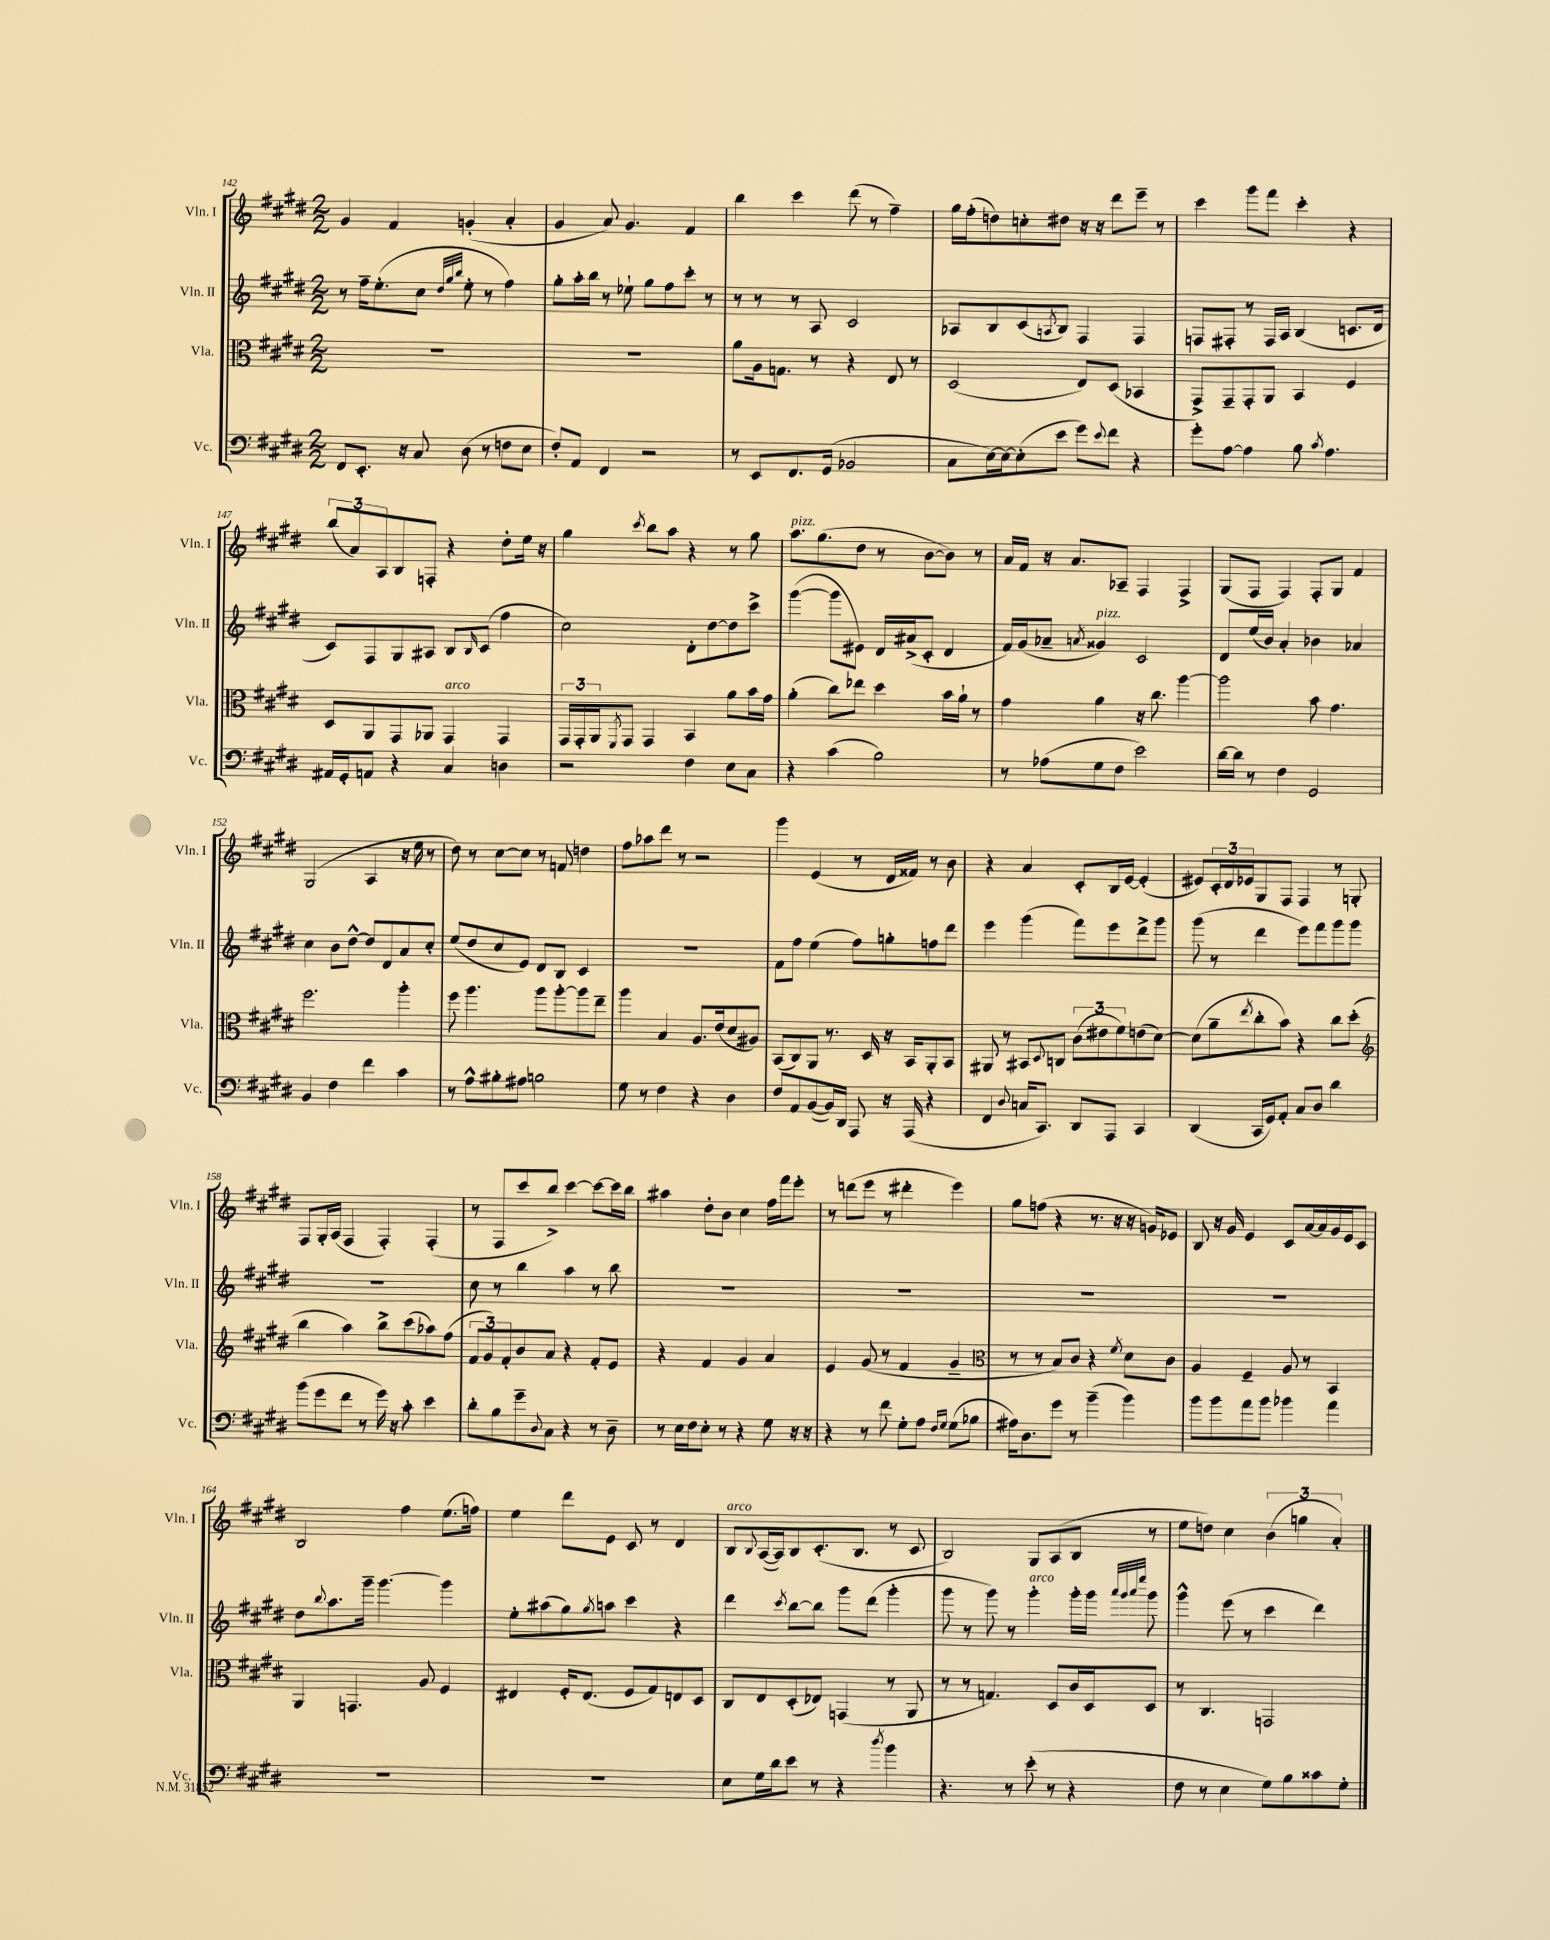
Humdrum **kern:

**kern	**kern	**kern	**kern
*staff4	*staff3	*staff2	*staff1
*clefF4	*clefC3	*clefG2	*clefG2
*k[f#c#g#d#]	*k[f#c#g#d#]	*k[f#c#g#d#]	*k[f#c#g#d#]
*M2/2	*M2/2	*M2/2	*M2/2
8FF#/L	1r	8r	4g#/
8.EE'/J	.	16ff#~\LK	.
.	.	(8.ee'\	.
.	.	.	4f#/
16r	.	.	.
8C#/	.	8cc#\J	.
.	.	32qqdd#/LLL	.
.	.	32qqgg#/	.
.	.	32qqbb/JJJ	.
(8D#\	.	8ee'\	(4g'/
8r	.	8r	.
8F\L	.	4ff#\)	4a'/
8E\J	.	.	.
=	=	=	=
8F#'/L)	1r	8gg#'\L	4g#/
8AA/J	.	16aa'\L	.
.	.	16bb\JJ	.
4FF#/	.	8r	8a/)
.	.	8ee-`\	4.g#/
2r	.	8gg#\L	.
.	.	8ff#\	.
.	.	8ccc#'\J	4f#/
.	.	8r	.
=	=	=	=
8r	8a\L	8r	4bb\
8EE/L	16A\k	8r	.
.	8.G\J	.	.
8.FF#/	.	8r	4ccc#\
.	8r	8A/	.
(16GG#/Jk	.	.	.
2BB-/	4r	2c#/	(8ddd#\
.	.	.	8r
.	8E/	.	4ff#~\)
.	8r	.	.
=	=	=	=
8C#\L	(2D#/	8A-/L	16gg#\LL
.	.	.	(16ff#'\J
[16E\L)	.	8B/	8dd\)
16E\_J	.	.	.
(8E'\]	.	(8c#/	8cc'\
.	.	8qA/	.
8e\J	.	8B/J)	8dd#\J
8g#\L)	8E/L)	4F#/	16r
.	.	.	16r
8qqe/	.	.	.
8f#\J	(8D#/J	.	8ddd#\L
4r	4BB-/	4F#/	8eee~\J
.	.	.	8r
=	=	=	=
8g#'\L	8GG#^/L)	8F/L	4ccc#\
[8A\J	8GG#~/	8F#'/J	.
4A\]	8GG#'/	8r	8ggg#\L
.	8AA/J	16F#/LL	8fff#\J
.	.	16A/JJ	.
8B\	4BB/	(4B/	4ccc#'\
8qc#/	.	.	.
4.A\	.	.	.
.	4F#/	8.c/L	4r
.	.	16d#/Jk	.
=	=	=	=
16AA#/LL	8D#/L	8c#/L)	(12bb/L
16GG#'/J	.	.	.
.	.	.	12a/)
8AA/J	8AA/	8F#/	.
.	.	.	12A/
4r	8GG#/	8G#/	8B/
.	8AA-/J	8A#/J	8F'/J
4C#/	4GG#/	8B/L	4r
.	.	16qqB/	.
.	.	(8c#/J	.
4D\	4GG#/	4ff#\	8dd#'\L
.	.	.	16ee\Jk
.	.	.	16r
=	=	=	=
2r	24GG#/LL	2cc#\)	4gg#\
.	24GG#'/	.	.
.	24AA/J	.	.
.	8qFF#/	.	.
.	8GG#/J	.	.
.	.	.	8qccc#/
.	4GG#/	.	8bb\L
.	.	.	8aa\J
4F#\	4BB/	8d#'\L	4r
.	.	[8dd#\	.
8E\L	8a\L	8dd#\]	8r
8C#\J	16b\L	8ccc#^\J	8gg#\
.	16g#\JJ	.	.
=	=	=	=
4r	(4a'\	([4ggg#\	8.aa\L
.	.	.	(8.gg#\
(4c#\	8cc#\L)	8ggg#\]L	.
.	8ee-\J	8e#\J)	8dd#\J
2B\)	4dd#\	16d#/LL	8r
.	.	(16a#^/J	.
.	.	8c#'/J	[8b\L
.	16b\LL	4d#/	8b\]J)
.	16a`\JJ	.	.
.	8r	.	8r
=	=	=	=
8r	4g#\	16f#/LL)	16a/LL
.	.	(16g#/J	16f#/JJ
(8A-\L	.	8a-~/J	16r
.	.	.	8.a/L
.	.	8qa/	.
8G#\	4a\	4g##/)	.
8F#\J	.	.	8A-~/J
2e\)	16r	2c#/	4F#/
.	8.cc#\	.	.
.	[4aa\	.	4F#^/
=	=	=	=
[16d#\LL	2aa\]	8d#/L	(8G#/L
16d#\]JJ	.	.	.
8r	.	(16ee/L	8F#/J
.	.	16b/JJ)	.
4F#\	.	4a'/	4F#/)
2GG#/	8b\	4b-\	8F#'/L
.	4.g#\	.	8G#/J
.	.	4a-/	4f#/
=	=	=	=
4BB/	2.ff#\	4cc#\	(2G#/
4F#\	.	8b\L	.
.	.	[8dd#^^\J	.
4f#\	.	8dd#/]L	4A/
.	.	8d#/	.
4c#\	4aa'\	8a/	16r
.	.	.	16ee\
.	.	8cc#'/J	8r
=	=	=	=
8r	8ff#\	(8ee/L	8dd#\)
8A^^\L	4.aa\	8dd#/	8r
8B#'\	.	8cc#/	[8cc#\L
8A#\J	.	8e/J)	8cc#\]J
2B\	8aa\L	8d#/L	8r
.	[8aa'\	8B/J	8f/
.	8aa\]	4c#/	4dd\
.	8ee~\J	.	.
=	=	=	=
8G#\	4aa\	1r	8ff#\L
8r	.	.	8aa-\
4F#\	4B/	.	8ddd#\J
.	.	.	8r
4r	8.A/L	.	2r
.	(16e/k	.	.
4D#\	8d#/	.	.
.	8A#/J)	.	.
=	=	=	=
8F#/L	(8BB/L	8f#\L	4ggg#\
8AA/	8C#/)	8ff#\J	.
([8BB/	8AA/J	(4ee\	(4e/
16BB/]L)	8.r	.	.
16DD#/JJ	.	.	.
8AAA/	.	8ff#\L)	8r
.	16D#/	.	.
16r	16r	8gg'\	16d#/LL
(16AAA/	16BB/LK	.	16f##/JJ)
4r	8AA'/	8ff\	8r
.	8BB/J	8ddd#\J	8b\
=	=	=	=
4FF#/	8AA#/	4eee\	4r
.	8r	.	.
8qqD#/	.	.	.
16C/LK	8BB#/L	(4ggg#\	4a/
8.CC#/J)	.	.	.
.	8qqD#/	.	.
.	8C/J	.	.
8DD#/L	(12c#\L	8fff#\L)	8c#'/L
.	12e#\	.	.
8AAA/J	.	8eee\	16B/L
.	12f#\)	.	.
.	.	.	[16e/JJ
4CC#/	(8e\	8ddd#^\	(4e'/]
.	[8d#\J)	8ggg#\J	.
=	=	=	=
(4DD#/	(8d#\]L	(8ggg#\	8e#/L)
.	8a~\	8r	24c#'/L
.	.	.	24d#/
.	.	.	24e-/J
.	8qee/	.	.
16CC#/LL	8cc#'\	4ddd#\	8G#/
16GG#/J)	.	.	.
8AA'/J	8b\J)	.	8F#/J
8C#/L	4r	8eee\L)	4F#/
8D#/J	.	8fff#\	.
4d#\	8cc#\L	8ggg#\	8r
.	(8dd#'\J	8ggg#\J	8G'/
=	=	=	=
*	*clefG2	*	*
(8b\L	4bb\	1r	8F#/L
8g#\	.	.	16G#'/L
.	.	.	(16A/JJ
8f#\J	4aa\)	.	4F#/
8r	.	.	.
16g#\)	8bb^\L	.	4F#'/)
16r	.	.	.
8c#'\	(8ccc#\	.	.
4e\	8aa-\)	.	(4F#'/
.	(8ff#\J	.	.
=	=	=	=
8d#'\L	12f#/L	8cc#\	8r
.	12g#/)	.	.
8B\	.	8r	8F#/L
.	12f#'/	.	.
8g#~\	8b/	4bb\	8ccc#/
8qqD#/	.	.	.
8C#\J	8a/J	.	8bb^/J)
4r	4r	4aa\	[4ccc#\
8r	8f#'/L	8r	8ccc#\_L
8D#~\	8e/J	8bb\	16ccc#\]L
.	.	.	16bb\JJ
=	=	=	=
8r	4r	1r	4aa#\
16E\LL	.	.	.
16F#\J	.	.	.
8E'\J	4f#/	.	8dd#'\L
8r	.	.	8b\J
4r	4g#/	.	4cc#\
8G#\	4a/	.	16ff#\LL
.	.	.	16fff#\J
16r	.	.	8eee'\J
16r	.	.	.
=	=	=	=
4r	4e/	1r	8r
.	.	.	(8ddd\L
8r	(8g#/	.	8eee\J
8f#\	8r	.	8r
8G#'\L	4f#/	.	4ddd#'\
8A\J	.	.	.
16qqF#/LL	.	.	.
16qqG#/JJ	.	.	.
(8G#\L	4g#~/	.	4eee\)
8B-\J	.	.	.
=	=	=	=
*	*clefC3	*	*
16A#\LK)	8r	1r	8gg#\L
8.D#\	.	.	.
.	8r	.	(8ff\J
8g#\J	8B/L)	.	4r
8r	8c#/J	.	.
(4b~\	4r	.	8.r
.	.	.	16r
.	8qf#/	.	.
4b\)	8d#\L	.	16r
.	.	.	16g/LK)
.	8c#\J	.	8e-/J
=	=	=	=
8b\L	4A/	1r	8B/
8b\	.	.	16r
.	.	.	16g#/
8a\	4F#~/	.	4e/
8b\J	.	.	.
4b-\	8A/	.	8c#/L
.	8r	.	[16a/L
.	.	.	16a/]
4a\	4BB/	.	16g#/
.	.	.	16e/J
.	.	.	8c#/J
=	=	=	=
1r	4AA/	8dd#\L	2B/
.	.	8qqbb/	.
.	.	8.aa\	.
.	4.GG/	.	.
.	.	16ggg#~\Jk	.
.	.	[4.ggg#\	.
.	.	.	4ff#\
.	8A/	.	.
.	4F#/	4ggg#\]	(8.ee\L
.	.	.	16ff\Jk)
=	=	=	=
1r	4E#/	8ee'\L	4ee\
.	.	(8aa#\	.
.	16F#'/LK	8gg#\)	8ddd#\L
.	(8.E#/J	.	.
.	.	8qgg#/	.
.	.	8aa\J	8e\J
.	8F#/L	4ccc#\	8c#/
.	8G#/)	.	8r
.	8E/	4r	4d#/
.	8D#/J	.	.
=	=	=	=
8E\L	8C#/L	4ddd#\	8B/L
.	.	.	8qqB/
16G#\L	8E/	.	([16A/L
16d#\J	.	.	16A/]J)
.	.	8qccc#/	.
8e\J	(8D#'/	[8bb\L	8B/
8r	8E-/J)	8bb\]J	(8.c#'/
4r	(4GG/	8ggg#\L	.
.	.	.	8.B/J
.	.	(8ddd#\J	.
8qdd#/	.	.	.
4b\	8r	4ggg#'\	8r
.	8AA/	.	8c#/
=	=	=	=
4.r	8r	8ggg#\	2B/)
.	8r	8r	.
.	4.G/)	8ggg#\)	.
8r	.	8r	.
(8e'\	.	4ggg#'\	8G#/L
8r	8D#/L	.	(8A/
4r	16c#/L	16ggg#'\LL	8B/J
.	16D#/J	16ggg#\JJ	.
.	.	32qqaaa/LLL	.
.	.	32qqggg#/	.
.	.	32qqaaa/	.
.	.	32qqeeee/JJJ	.
.	8D#/J	8ggg#\	8r
=	=	=	=
8F#\	8r	4ggg#^^\	8ee\L
8r	4.C#/	.	8dd\J)
4E\	.	(8eee\	4cc#\
.	.	8r	.
8G#\L)	2GG/	4ccc#\	(6b\
8B\	.	.	.
.	.	.	6gg\
8c##\	.	4ddd#\)	.
.	.	.	6a'/)
8G#'\J	.	.	.
==	==	==	==
*-	*-	*-	*-
